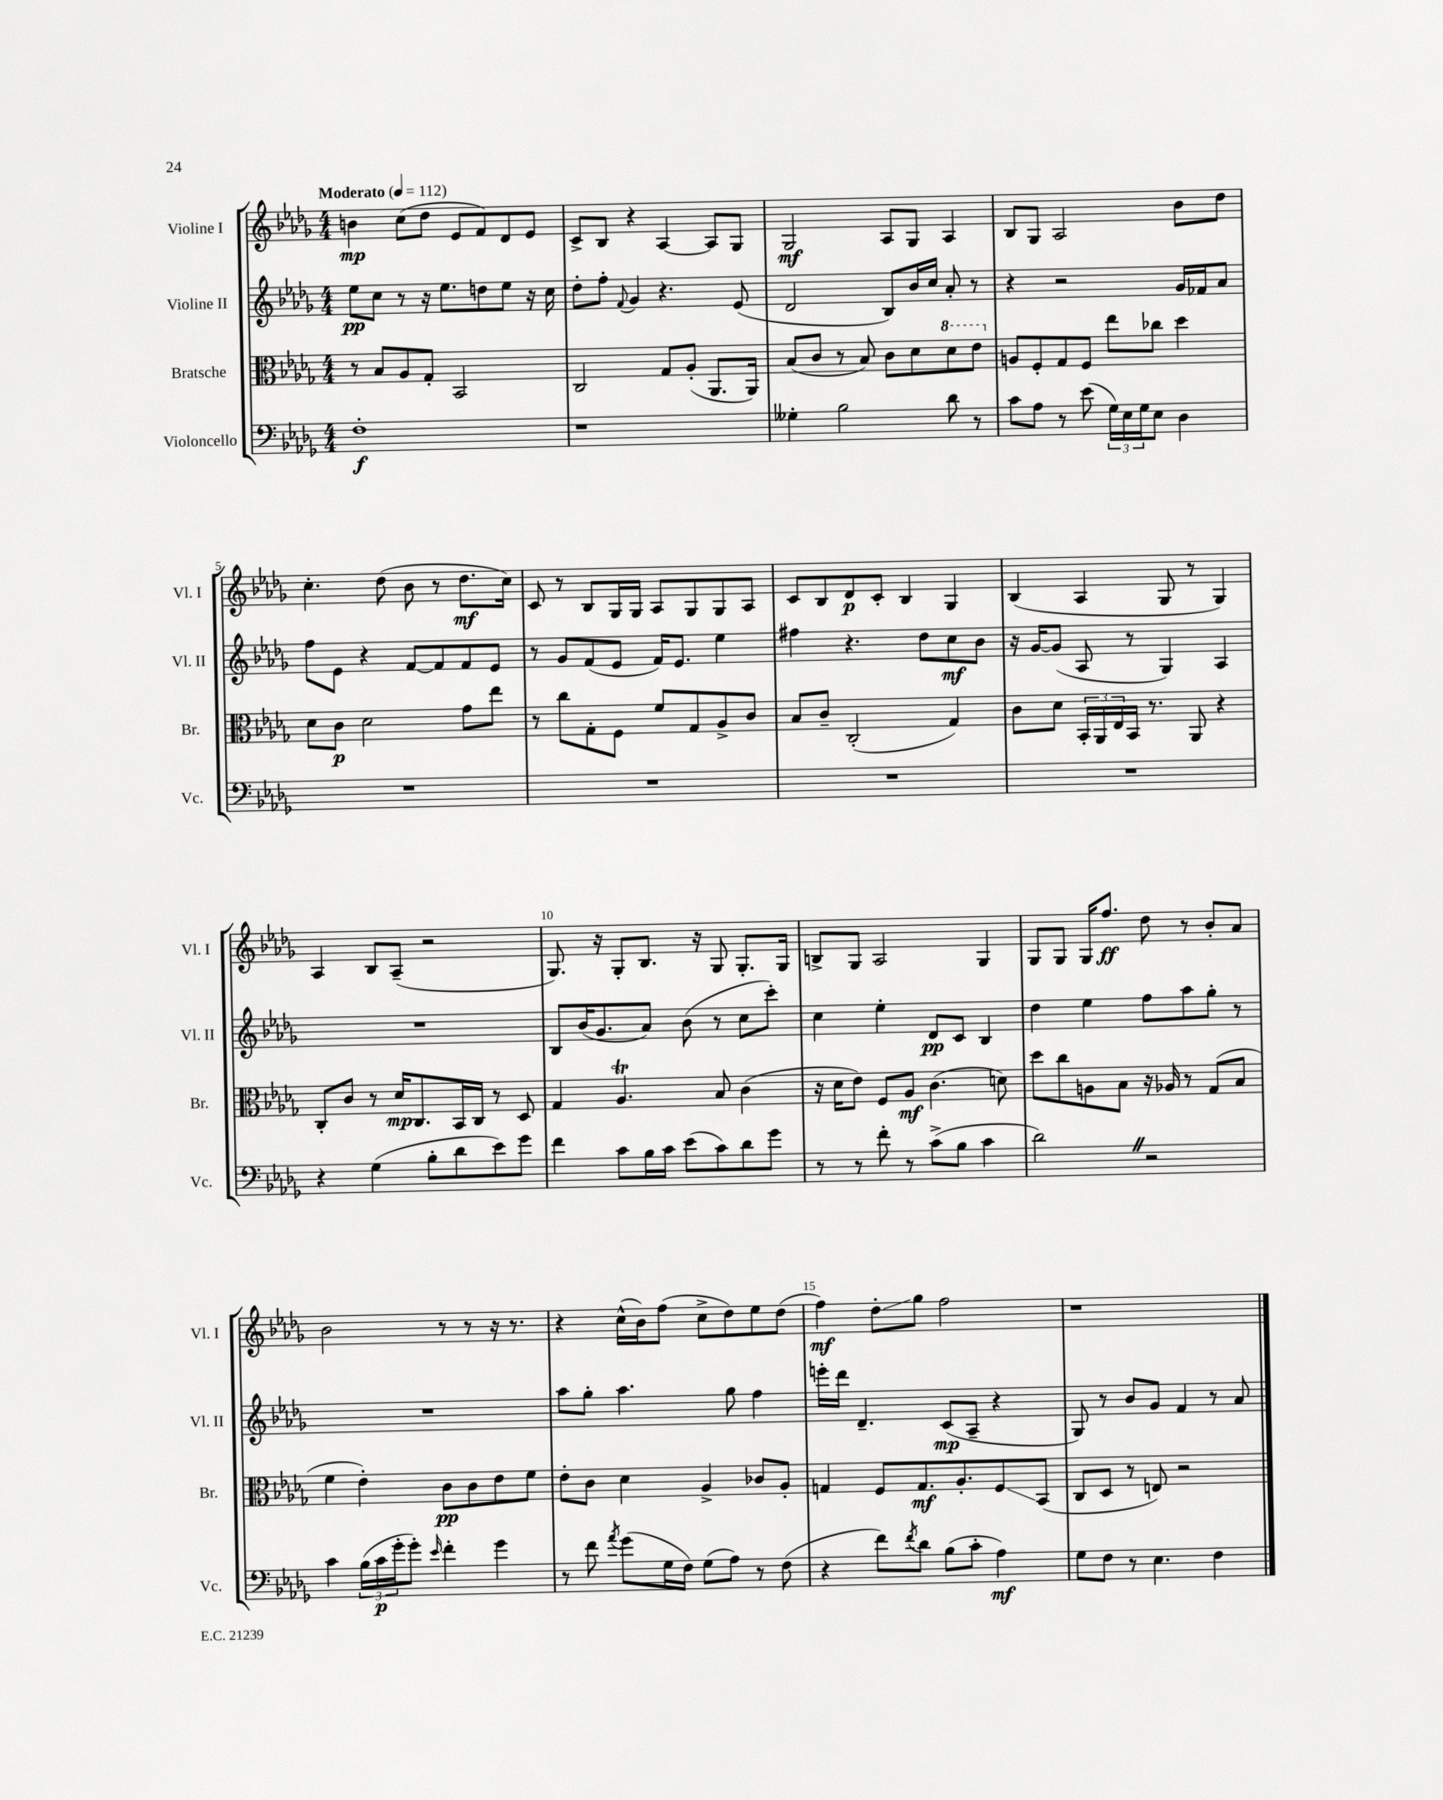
<<
\new StaffGroup <<
\new Staff = "s0" \with { instrumentName = "Violine I" shortInstrumentName = "Vl. I" } {
    \clef treble \key des \major \numericTimeSignature \time 4/4 \tempo "Moderato" 4 = 112
    b'4\mp c''8( des''8 ees'8 f'8) des'8 ees'8 |
    c'8-> bes8 r4 aes4~ aes8 ges8 |
    ges2\mf aes8 ges8 aes4 |
    bes8 ges8 aes2 bes'8 des''8 |
    c''4.-. des''8( bes'8 r8 des''8.\mf c''16) |
    c'8 r8 bes8 ges16 ges16 aes8 ges8 ges8 aes8 |
    c'8 bes8 des'8\p c'8-. bes4 ges4 |
    bes4( aes4 ges8 r8 ges4) |
    aes4 bes8 aes8--( r2 |
    ges8.) r16 ges8-. bes8. r16 ges8 ges8.-. ges16 |
    b8-> ges8 aes2 ges4 |
    ges8 ges8 ges16 f''8.\ff des''8 r8 bes'8-. aes'8 |
    bes'2 r8 r8 r16 r8. |
    r4 c''16-^( bes'16) f''8( c''8-> des''8) ees''8 des''8( |
    f''4\mf) des''8-.\glissando ges''8 f''2 |
    r1 \bar "|." |
}
\new Staff = "s1" \with { instrumentName = "Violine II" shortInstrumentName = "Vl. II" } {
    \clef treble \key des \major \numericTimeSignature \time 4/4
    ees''8\pp c''8 r8 r16 ees''8. d''8 ees''8 r16 c''16 |
    des''8-. f''8-. \appoggiatura { f'8 } ges'4 r4. ees'8( |
    des'2 bes8) bes'16 c''16 aes'8-. r8 |
    r4 r2 ges'16 fes'16 aes'8 |
    f''8 ees'8 r4 f'8~ f'8 f'8 ees'8 |
    r8 ges'8 f'8( ees'8 f'16) ees'8. ees''4 |
    fis''4 r4. des''8 c''8\mf bes'8 |
    r16 ges'16~ ges'8( aes8 r8 ges4) aes4 |
    R1 |
    bes8 bes'16( ges'8. aes'8) bes'8( r8 c''8 c'''8-.) |
    c''4 ees''4-. des'8\pp c'8 bes4 |
    des''4 ees''4 f''8 aes''8 ges''8-. r8 |
    R1 |
    aes''8 ges''8-. aes''4. ges''8 f''4 |
    e'''16-. des'''16 des'4.-- c'8\mp( aes8-- r4 |
    ges8) r8 bes'8 ges'8 f'4 r8 aes'8 \bar "|." |
}
\new Staff = "s2" \with { instrumentName = "Bratsche" shortInstrumentName = "Br." } {
    \clef alto \key des \major \numericTimeSignature \time 4/4
    r8 bes8 aes8 ges8-. bes,2 |
    c2 ges8 aes8-.( aes,8. aes,16) |
    bes8( c'8 r8 bes8) c'8 des'8 \ottava #1 des''8 ees''8 \ottava #0 |
    a8 f8-. ges8 f8 ees''8 ces''8 des''4 |
    des'8 c'8\p des'2 ges'8 ees''8 |
    r8 c''8 ges8-. f8 f'8 ges8 aes8-> c'8 |
    bes8 c'8-- c2-.( ges4) |
    c'8 des'8 \tuplet 3/2 { bes,16-. aes,16 ees16 } bes,16 r8. aes,8 r4 |
    c8-. c'8 r8 des'16\mp c8. bes,16 c16 r8 des8 |
    ges4 aes4.\trill bes8 c'4( |
    r16 des'16 ees'8) f8 aes8\mf c'4.( d'8) |
    des''8 c''8 a8 bes8 r16 aes16 r8 ges8( bes8 |
    f'4 ees'4-.) c'8\pp c'8 ees'8 f'8 |
    ees'8-. c'8 des'4 aes4-> ces'8 aes8-. |
    g4 f8 g8.\mf aes8.-. f8\glissando bes,8( |
    c8 des8 r8 e8) r2 \bar "|." |
}
\new Staff = "s3" \with { instrumentName = "Violoncello" shortInstrumentName = "Vc." } {
    \clef bass \key des \major \numericTimeSignature \time 4/4
    f1-.\f |
    r1 |
    geses4-. bes2 des'8 r8 |
    c'8 aes8 r8 ees'8( \tuplet 3/2 { ges16) ees16 ges16 } ees8 des4 |
    R1 |
    R1 |
    R1 |
    R1 |
    r4 ges4( bes8-. des'8 ees'8) ges'8 |
    f'4 c'8 bes16 c'16 ees'8( c'8) des'8 ges'8 |
    r8 r8 f'8-. r8 c'8->( bes8 c'4 |
    des'2) \once \override BreathingSign.text = \markup { \musicglyph "scripts.caesura.straight" } \breathe r2 |
    c'4 \tuplet 3/2 { bes16( c'16\p ges'16-. } ges'8-.) \grace { ees'16 } f'4-. ges'4 |
    r8 f'8 \acciaccatura { aes'8 } ges'8( ges16 f16) ges8( aes8) r8 f8( |
    r4 f'8) \acciaccatura { f'8 } des'8 bes8( c'8-. aes4\mf) |
    ges8 f8 r8 ees4. f4 \bar "|." |
}
>>
>>
\layout { \context { \Score \override BarNumber.break-visibility = ##(#f #t #t) barNumberVisibility = #(every-nth-bar-number-visible 5) } }
